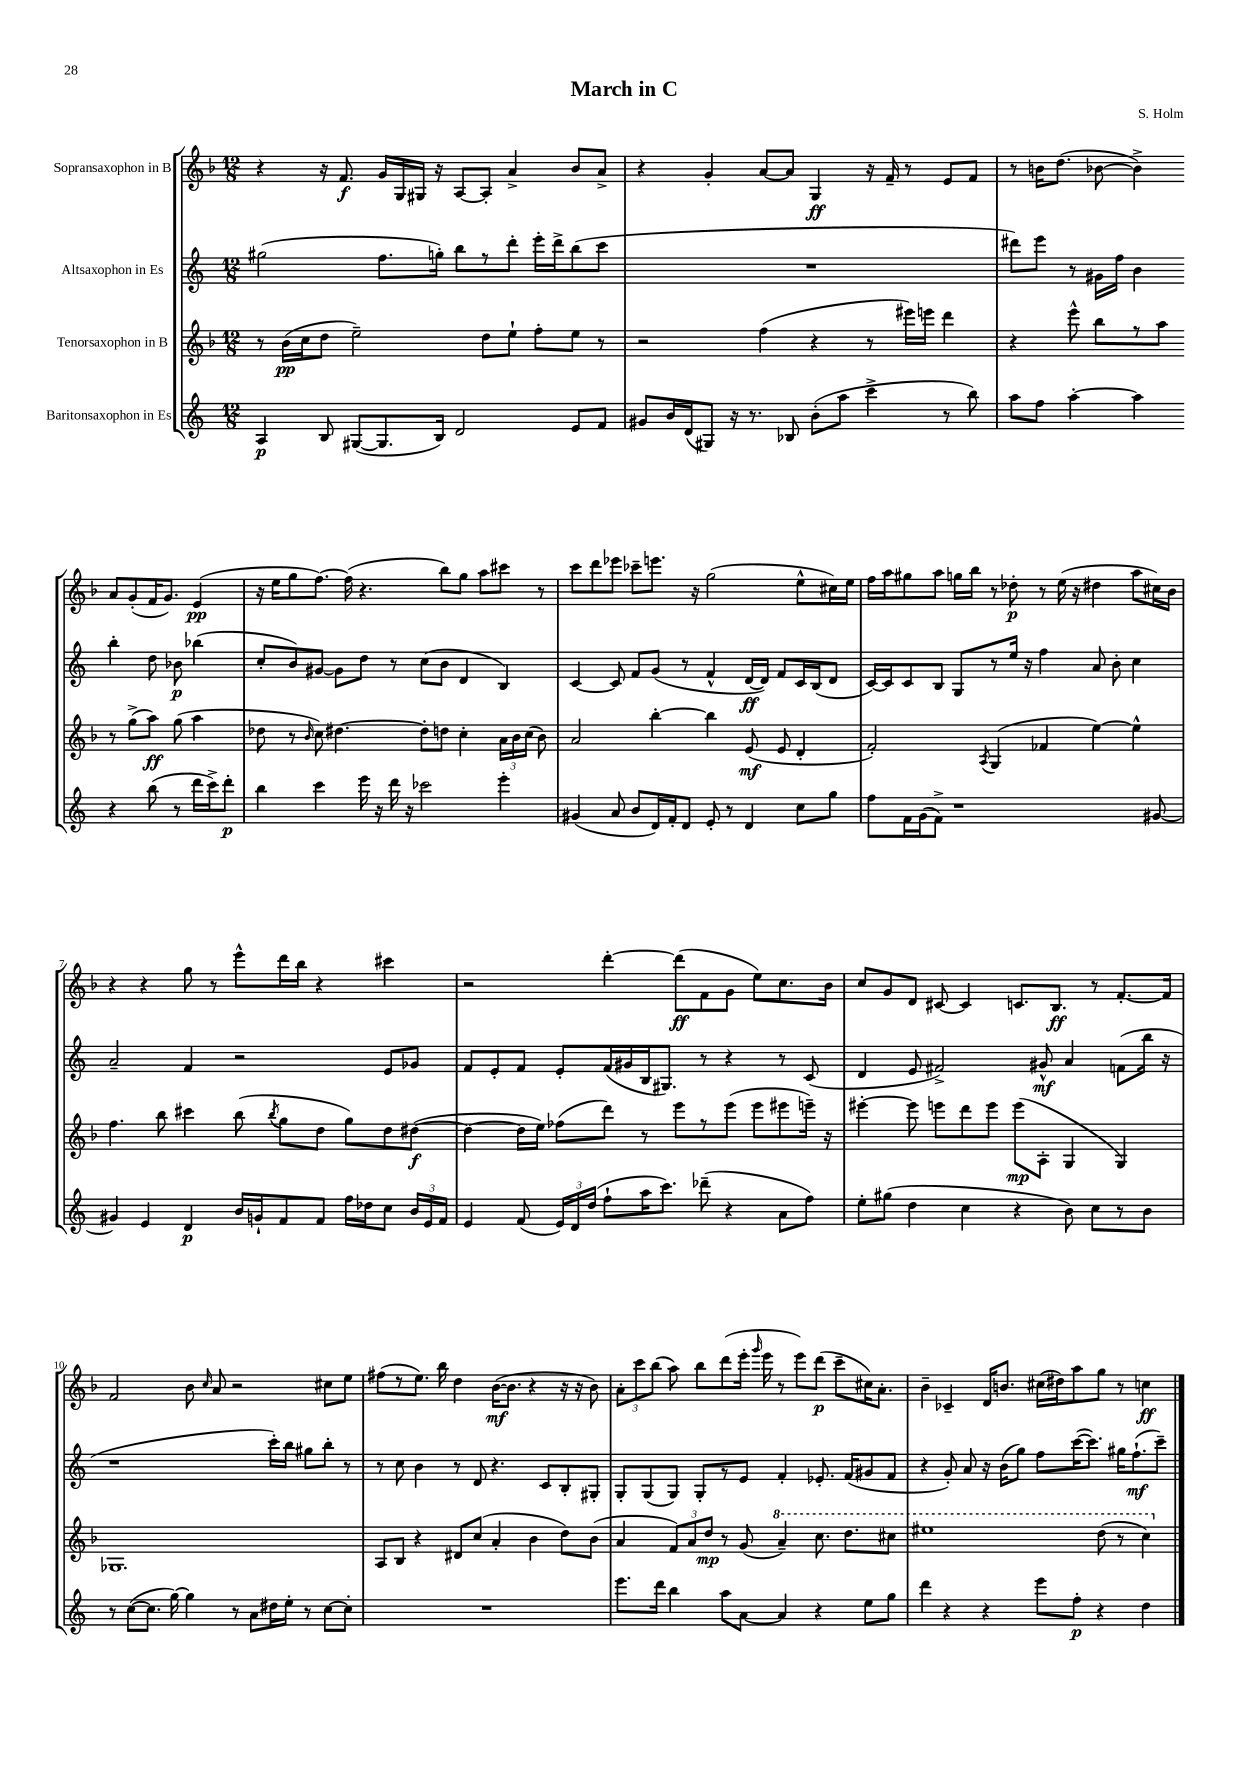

**kern	**kern	**kern	**kern
*staff4	*staff3	*staff2	*staff1
*clefG2	*clefG2	*clefG2	*clefG2
*k[]	*k[b-]	*k[]	*k[b-]
*M12/8	*M12/8	*M12/8	*M12/8
4A	8r	(2gg#	4r
.	(16b-	.	.
.	16cc	.	.
8B	8dd	.	16r
.	.	.	8.f
([8G#	2ee~)	.	.
8.G#]	.	8.ff	16g
.	.	.	16G
.	.	.	16G#
16B)	.	16gg')	16r
2d	.	8bb	[8A
.	8dd	8r	8A']
.	8ee`	8ddd'	4a^
.	8ff'	16eee'	.
.	.	16ddd^	.
8e	8ee	(8bb	8b-
8f	8r	8ccc	8a^
=	=	=	=
8g#	2r	1.r	4r
16b	.	.	.
(16d	.	.	.
8G#)	.	.	4g'
16r	.	.	.
8.r	.	.	.
.	(4ff	.	[8a
8B-	.	.	8a]
(8b'	4r	.	4G
8aa	.	.	.
4ccc^	8r	.	16r
.	.	.	16f~
.	16eee#)	.	8r
.	16eee	.	.
8r	4ddd	.	8e
8bb)	.	.	8f
=	=	=	=
8aa	4r	8ddd#)	8r
8ff	.	8eee	16b
.	.	.	(8.dd
[4aa'	8eee^^	8r	.
.	8bb-	16g#	[8b-
.	.	16ff	.
4aa]	8r	4b	4b-^])
.	8aa	.	.
4r	8r	4bb'	8a
.	(8gg^	.	(8g'
(8bb	8aa)	8dd	16f
.	.	.	8.g)
8r	(8gg	8b-	.
16ddd	4aa	(4bb-	(4e
16ccc^)	.	.	.
8ddd'	.	.	.
=	=	=	=
4bb	8dd-	8cc'	16r
.	.	.	16ee
.	8r	8b)	8gg
.	16qqb-	.	.
4ccc	8cc)	[8g#	[8.ff)
.	[4.dd#	8g#]	.
.	.	.	(16ff]
16eee	.	8dd	4.r
16r	.	.	.
16ddd	.	8r	.
16r	.	.	.
2ccc-	8dd#']	(8cc	.
.	8dd	8b	8bb-)
.	4cc'	4d	8gg
.	.	.	8aa
4eee'	24a	4B)	8ccc#
.	24b-	.	.
.	(24cc	.	.
.	8b-)	.	8r
=	=	=	=
(4g#	2a	[4c	8ccc
.	.	.	8ddd
8a	.	8c]	8eee-
8b	.	8f	8ccc-~
16d)	[4bb-'	(8g	8.eee
16f'	.	.	.
8d	.	8r	.
.	.	.	16r
8e'	4bb-]	4f^^	(2gg
8r	.	.	.
4d	(8e	[16d	.
.	.	16d])	.
.	8e	8f	.
8cc	4d'	16c	8ee^^
.	.	(16B	.
8gg	.	8d	16cc#)
.	.	.	16ee
=	=	=	=
8ff	2f')	[16c)	16ff
.	.	16c]	16aa
16f	.	8c	8gg#
(16g	.	.	.
8f^)	.	8B	8aa
1r	.	8G	16gg
.	.	.	16bb-
.	8qA	.	.
.	(4G	8r	8r
.	.	16ee	8dd-'
.	.	16r	.
.	4f-	4ff	8r
.	.	.	(16ee
.	.	.	16r
.	[4ee)	8a	4dd#
.	.	8b'	.
.	4ee^^]	4cc	8aa
[8g#	.	.	16cc#)
.	.	.	16b-
=	=	=	=
4g#]	4.ff	2a~	4r
4e	.	.	4r
.	8bb-	.	.
4d	4ccc#	4f	8gg
.	.	.	8r
16b	(8bb-	2r	8eee^^
16g`	.	.	.
.	8qbb-	.	.
8f	8gg	.	16ddd
.	.	.	16bb-
8f	8dd	.	4r
16ff	8gg)	.	.
16dd-	.	.	.
8cc	8dd	8e	4ccc#
24b	([8dd#	8g-	.
24e	.	.	.
24f	.	.	.
=	=	=	=
4e	4dd#_	8f	2r
.	.	8e'	.
(8f	16dd#]	8f	.
.	16ee)	.	.
24e)	(8ff-	8e'	.
24d	.	.	.
(24dd	.	.	.
8ff`	8ddd)	(16f	[4ddd'
.	.	16g#	.
16aa	8r	16B	.
8.ccc)	.	8.G#)	.
.	8eee	.	(8ddd]
(8ddd-~	8r	8r	8f
4r	(8eee	4r	8g
.	8eee	.	8ee)
8a	8eee#	8r	8.cc
8ff)	16eee~)	(8c	.
.	16r	.	16b-
=	=	=	=
8ee'	[4eee#'	4d	8cc
(8gg#	.	.	8g
4dd	8eee#]	8e	8d
.	8eee	2f#^)	[8c#
4cc	8ddd	.	4c#]
.	8eee	.	.
4r	(8eee	.	8.c
.	8A'	8g#^^	.
.	.	.	8.B-
8b)	4G	4a	.
8cc	.	.	8r
8r	4G)	(8f	[8.f'
8b	.	16bb	.
.	.	16r	16f]
=	=	=	=
8r	1.G-	1r	2f
([8cc	.	.	.
8.cc]	.	.	.
[16gg)	.	.	.
4gg]	.	.	8b-
.	.	.	16qqcc
.	.	.	8a
8r	.	.	2r
8a	.	.	.
16dd#	.	16ccc')	.
16ee'	.	16bb	.
8r	.	8gg#	.
[8cc	.	8bb'	8cc#
8cc']	.	8r	8ee
=	=	=	=
1.r	8A	8r	(8ff#
.	8B-	8cc	8r
.	4r	4b	8.ee)
.	.	.	16bb-
.	8d#	8r	4dd
.	(8cc	8d	.
.	4a'	4.r	([16b-
.	.	.	8.b-]
.	4b-	.	4r
.	.	8c	.
.	8dd)	8B'	16r
.	.	.	16r
.	(8b-	8G#'	8b-)
=	=	=	=
8.eee	4a	8G'	12a'
.	.	.	12ccc
.	.	(8G	.
.	.	.	(12bb-
16ddd	.	.	.
4bb	12f)	8G)	8aa)
.	12a	.	.
.	.	8G'	8bb-
.	12dd	.	.
8aa	8r	8r	(8ddd
[8a	(8g	8e	16eee'
.	.	.	16qqggg
.	.	.	16eee
4a]	4aa~)	4f'	8r
.	.	.	8eee)
4r	8.ccc	8.e-'	(8ddd
.	.	.	8ccc~
.	8.ddd	(16f	.
8ee	.	8g#	16cc#)
.	.	.	8.a'
8gg	8ccc#	8f	.
=	=	=	=
4ddd	1eee#	4r	4b-~
4r	.	8g')	4c-~
.	.	8a	.
4r	.	16r	16d
.	.	(16b	8.b
.	.	8gg)	.
8eee	.	8ff	(16cc#
.	.	.	16dd#)
8ff'	.	([16ccc	8aa
.	.	8.ccc])	.
4r	(8ddd	.	8gg
.	8r	16gg#	8r
.	.	(8.ff`	.
4dd	4ccc)	.	4cc
.	.	8ccc~)	.
==	==	==	==
*-	*-	*-	*-
